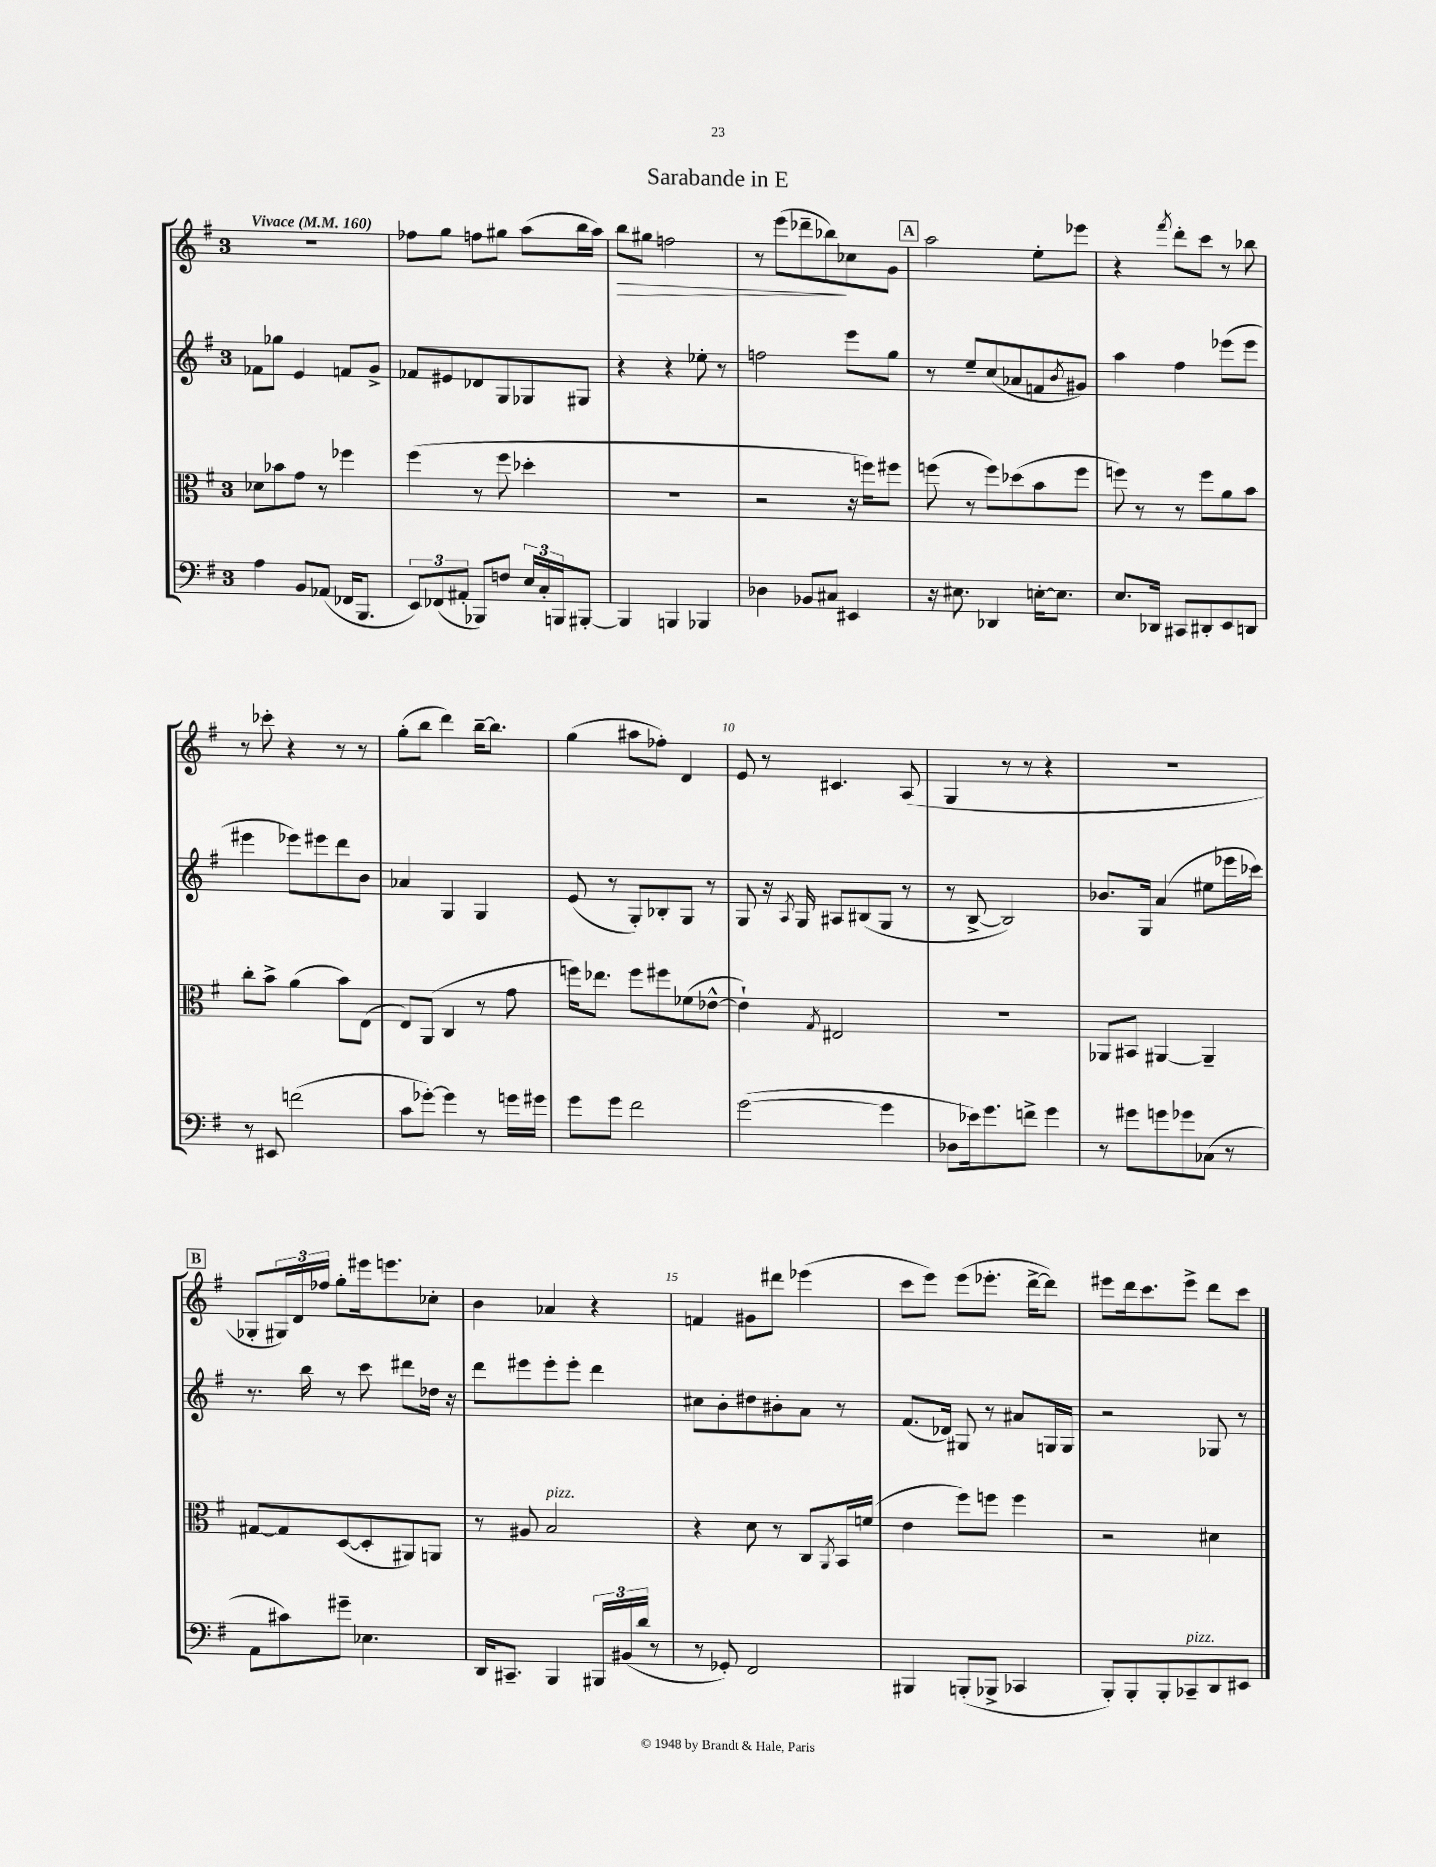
\header { title = "Sarabande in E" }
<<
\new StaffGroup <<
\new Staff = "s0" {
    \clef treble \key g \major \once \override Staff.TimeSignature.style = #'single-digit \time 3/4 \tempo "Vivace" 4 = 160
    R2. |
    fes''8 g''8 f''8 gis''8 a''8( b''16 a''16) |
    b''8\> gis''8 f''2 |
    r8 e'''8( des'''8-- bes''8\!) ces''8 g'8 |
    \mark \markup { \box "A" } a''2 e''8-. ees'''8 |
    r4 \acciaccatura { fis'''8 } d'''8-. c'''8 r8 bes''8 |
    r8 ces'''8-. r4 r8 r8 |
    g''8-.( b''8 d'''4) b''16~-- b''8. |
    g''4( ais''8 fes''8-.) d'4 |
    e'8 r8 cis'4. a8( |
    g4 r8 r8 r4 |
    R2. |
    \mark \markup { \box "B" } ges8-. \tuplet 3/2 { gis16) d'16 fes''16 } g''8-. eis'''16 e'''8. ces''8-. |
    b'4 aes'4 r4 |
    f'4 gis'8 dis'''8 ees'''4( |
    c'''8 e'''8) e'''8( ees'''8.-. d'''16~-> d'''8) |
    eis'''8 d'''16 c'''8. eis'''8-> d'''8 c'''8 \bar "|." |
}
\new Staff = "s1" {
    \clef treble \key g \major \once \override Staff.TimeSignature.style = #'single-digit \time 3/4
    fes'8 ges''8 e'4 f'8 g'8-> |
    fes'8 eis'8 des'8 g8 ges8 gis8 |
    r4 r4 ees''8-. r8 |
    f''2 e'''8 g''8 |
    \mark \markup { \box "A" } r8 e''8-- c''8( aes'8 f'8 \acciaccatura { b'8 } gis'8) |
    a''4 fis''4 ees'''8( ees'''8 |
    eis'''4 ees'''8) eis'''8 d'''8 b'8 |
    aes'4 g4 g4 |
    e'8( r8 g8-.) bes8-. g8 r8 |
    g8 r16 \acciaccatura { a8 } g16 ais8 bis8( g8 r8 |
    r8 b8~-> b2) |
    bes'8. g16 a'4( eis''8 ees'''16 ces'''16) |
    \mark \markup { \box "B" } r8. b''16 r8 c'''8 dis'''8 des''16 r16 |
    d'''8 eis'''8 eis'''8-. eis'''8-. d'''4 |
    cis''8 b'8-. dis''8 bis'8-. a'8 r8 |
    fis'8.( des'16) gis8 r8 ais'8 g16 g16 |
    r2 ges8 r8 \bar "|." |
}
\new Staff = "s2" {
    \clef alto \key g \major \once \override Staff.TimeSignature.style = #'single-digit \time 3/4
    des'8 bes'8 g'8 r8 fes''4 |
    fis''4( r8 fis''8 des''4-. |
    R2. |
    r2 r16 f''16) fis''8 |
    \mark \markup { \box "A" } f''8( r8 f''8) des''8( b'8 f''8 |
    f''8) r8 r8 f''8 a'8 b'8 |
    c''8-. b'8-> a'4( b'8) e8( |
    e8) a,8( c4 r8 g'8 |
    f''16) ees''8. f''8 fis''8 fes'8( ees'8~-^ |
    ees'4-!) \acciaccatura { g8 } eis2 |
    R2. |
    aes,8 bis,8 ais,4~ ais,4-- |
    \mark \markup { \box "B" } gis8~ gis8 d8~( d8-. ais,8) a,8 |
    r8 ais8 b2^\markup { \italic "pizz." } |
    r4 d'8 r8 c8 \acciaccatura { a,8 } b,16 f'16( |
    e'4 fis''8) f''8 f''4 |
    r2 dis'4 \bar "|." |
}
\new Staff = "s3" {
    \clef bass \key g \major \once \override Staff.TimeSignature.style = #'single-digit \time 3/4
    a4 b,8 aes,8( fes,16 b,,8. |
    \tuplet 3/2 { e,8) fes,8( ais,8-. } bes,,8) f8 \tuplet 3/2 { e16 c16-. b,,16 } bis,,8~-. |
    bis,,4 b,,4 bes,,4 |
    des4 bes,8 cis8 eis,4 |
    \mark \markup { \box "A" } r16 eis8. des,4 e16~-. e8. |
    e8. des,16 cis,8 dis,8-. e,8 d,8 |
    r8 eis,8 f'2( |
    c'8 ges'8~-.) ges'4 r8 g'16 gis'16 |
    g'8 g'8 fis'2 |
    g'2~( g'4 |
    des8 ees'16) g'8. f'8-> g'4 |
    r8 gis'8 g'8 ges'8 ces8( r8 |
    \mark \markup { \box "B" } a,8 cis'8) gis'8-- ees4. |
    d,16 cis,8.-- b,,4 \tuplet 3/2 { bis,,16 bis,16( d'16 } r8 |
    r8 ges,8-.) fis,2 |
    bis,,4 b,,8-.( bes,,8-> ces,4 |
    b,,8-.) b,,8-. b,,8-. ces,8--^\markup { \italic "pizz." } d,8 eis,8 \bar "|." |
}
>>
>>
\layout { \context { \Score \override BarNumber.break-visibility = ##(#f #t #t) barNumberVisibility = #(every-nth-bar-number-visible 5) } }
